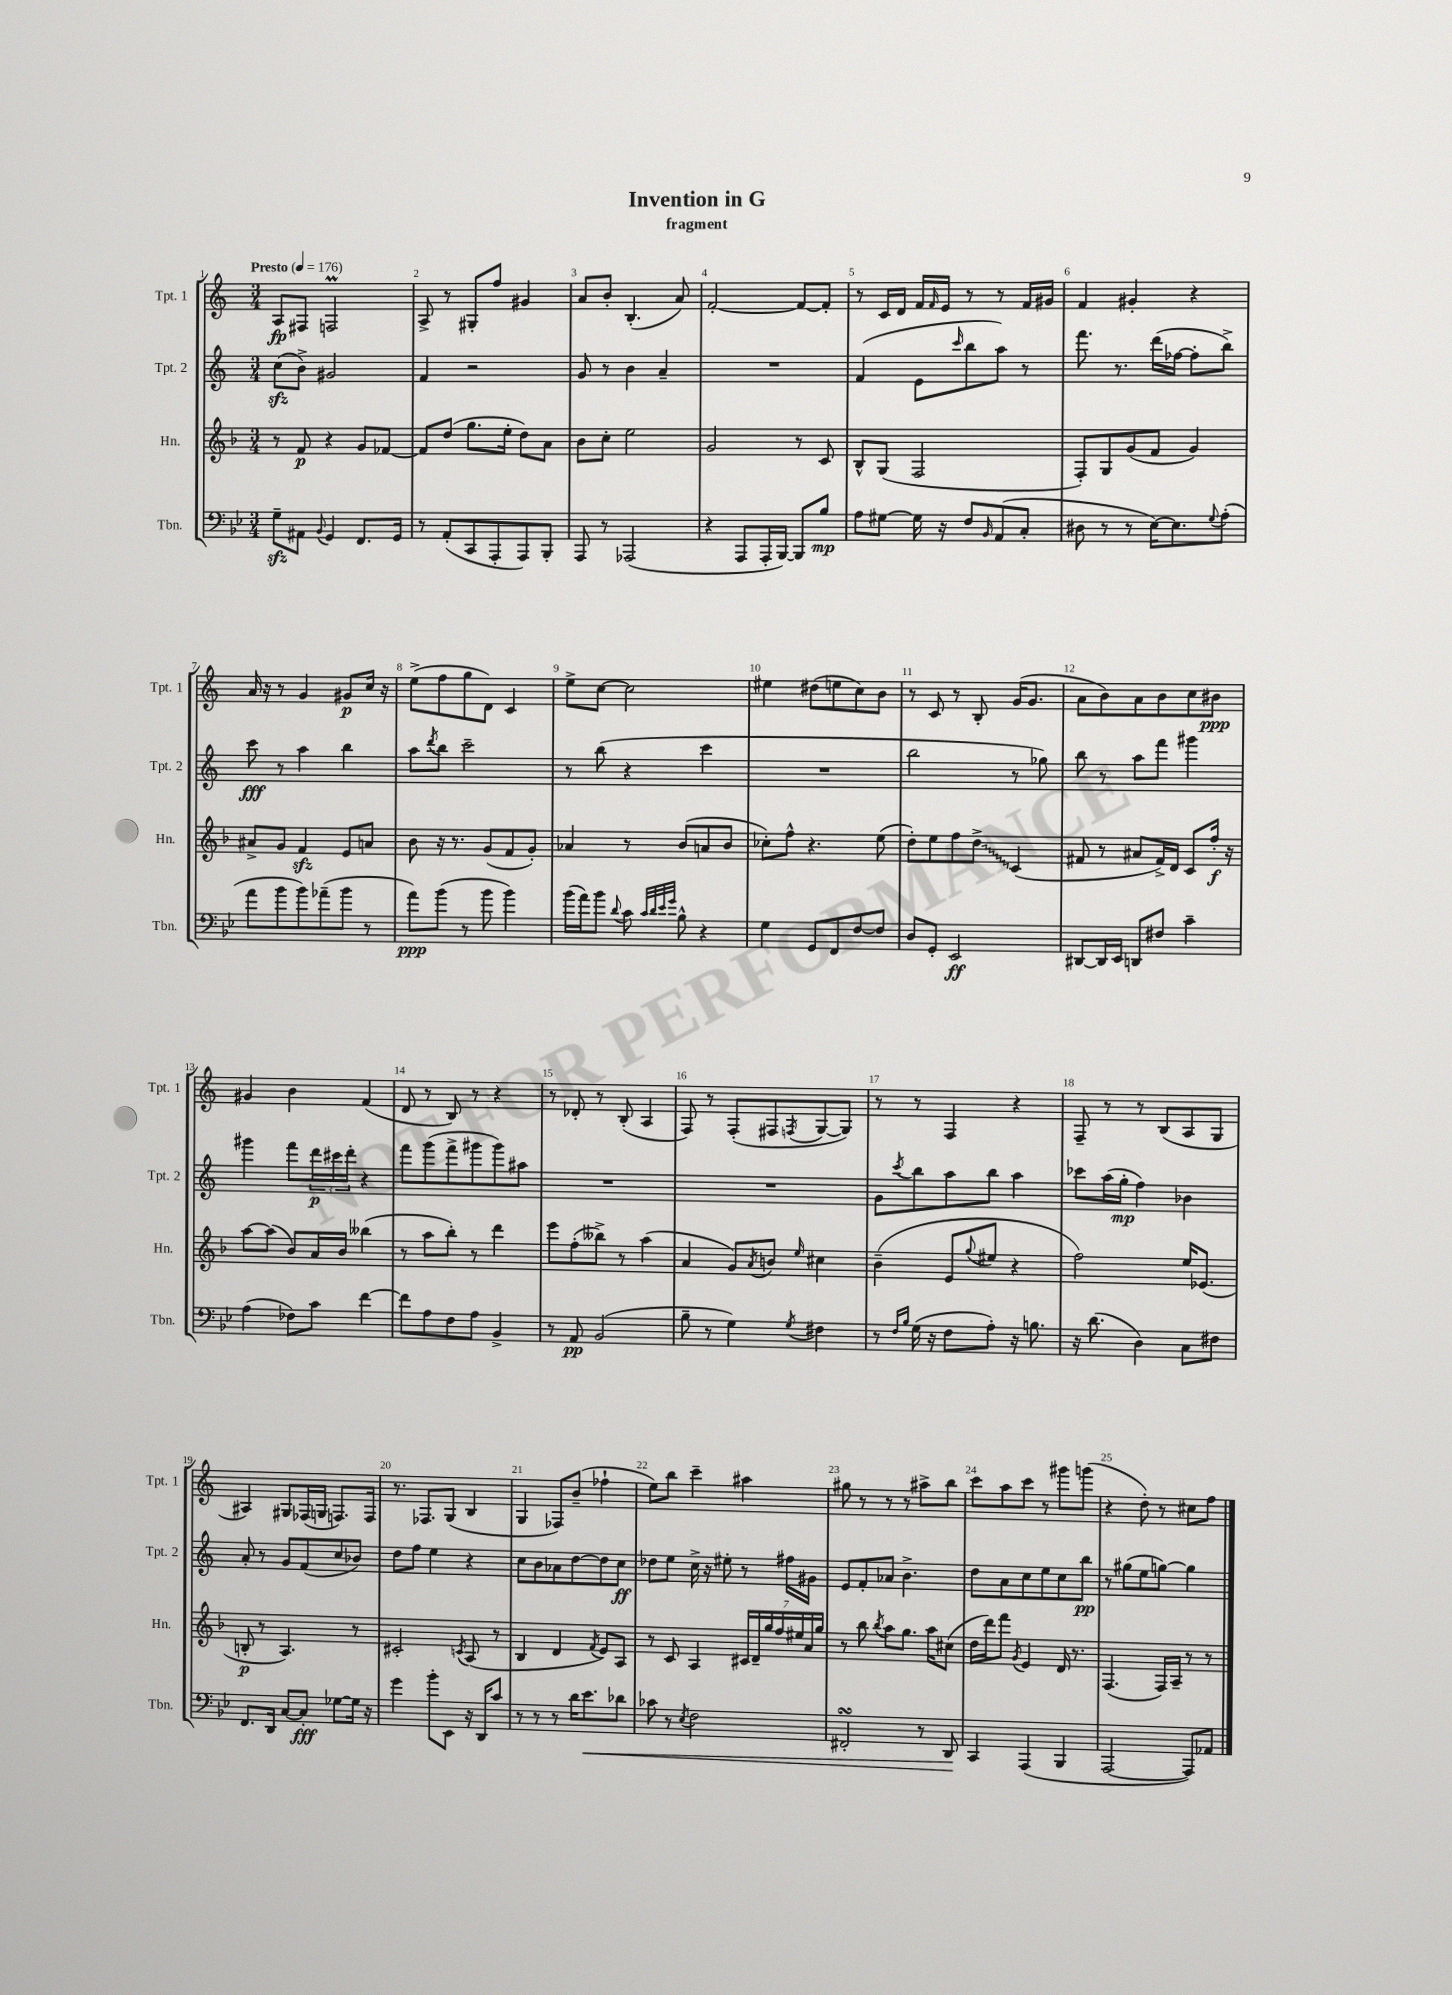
\header { title = "Invention in G" subtitle = "fragment" }
<<
\new StaffGroup <<
\new Staff = "s0" \with { instrumentName = "Tpt. 1" shortInstrumentName = "Tpt. 1" } {
    \clef treble \key c \major \numericTimeSignature \time 3/4 \tempo "Presto" 4 = 176
    a8\fp fis8 f2\prall |
    a8-> r8 gis8-. f''8 gis'4 |
    a'8 b'8-. b4.-.( a'8) |
    f'2~-. f'8~ f'8-. |
    r8 c'16 d'16 f'16 \grace { f'16 } e'16 r8 r8 f'16 gis'16 |
    f'4 gis'4-. r4 |
    a'16 r16 r8 g'4 gis'8\p c''16 r16 |
    e''8->( f''8 g''8 d'8) c'4 |
    e''8-> c''8~ c''2 |
    eis''4 dis''8( e''8 c''8) b'8 |
    r8 c'8 r8 b8-. g'16( g'8. |
    a'8 b'8) a'8 b'8 c''8 bis'8\ppp |
    gis'4 b'4 f'4( |
    d'8 r8 b8) r8 r4 |
    r8 des'8-. r8 b8-.( a4 |
    f8) r8 f8-.( fis8 \acciaccatura { f8 } g8~ g8) |
    r8 r8 f4 r4 |
    f8-- r8 r8 b8( a8 g8 |
    ais4) gis8 fes16( g16 f8.) f16 |
    r8. fes8. g8( b4 |
    g4 fes8) b'8--( fes''4-! |
    e''8) b''8 c'''4-- ais''4 |
    gis''8 r8 r8 r8 ais''8-> b''8 |
    c'''8 a''8 c'''8 r8 gis'''8 g'''8( |
    r4 d''8-.) r8 cis''8 f''8 \bar "|." |
}
\new Staff = "s1" \with { instrumentName = "Tpt. 2" shortInstrumentName = "Tpt. 2" } {
    \clef treble \key c \major \numericTimeSignature \time 3/4
    c''8\sfz( b'8->) gis'2 |
    f'4 r2 |
    g'8 r8 b'4 a'4-- |
    R2. |
    f'4( e'8 \grace { c'''16 } b''8 a''8) r8 |
    f'''8. r8. d'''16( fes''16~ fes''8-. b''8->) |
    c'''8\fff r8 a''4 b''4 |
    a''8 \acciaccatura { d'''8 } b''8 c'''2-- |
    r8 b''8( r4 c'''4 |
    R2. |
    b''2 r8 ges''8) |
    b''8 r8 a''8 f'''8 gis'''4 |
    gis'''4 f'''8 \tuplet 3/2 { d'''16\p cis'''16 d'''16-. } r4 |
    f'''8 g'''8( f'''8-> gis'''8 gis'''8) ais''8 |
    R2. |
    R2. |
    g'8 \acciaccatura { c'''8 } b''8 a''8 b''8 a''4 |
    ces'''8 a''16( g''16-.\mp f''4) bes'4 |
    a'8-. r8 g'8 f'8( c''8 bes'8) |
    d''8 f''8 e''4 r4 |
    c''8 b'8 aes'8 d''8~ d''8 c''8\ff |
    des''8 e''8 c''16-> r16 eis''8-. r8 fis''16 gis'16 |
    e'8 f'8-. aes'8 b'4.-> |
    d''8 a'8 c''8 e''8 c''8 b''8\pp |
    r8 gis''8( e''8 g''8~) g''4 \bar "|." |
}
\new Staff = "s2" \with { instrumentName = "Hn." shortInstrumentName = "Hn." } {
    \clef treble \key f \major \numericTimeSignature \time 3/4
    r8 f'8\p r4 g'8 fes'8~ |
    fes'8 d''8( g''8. e''16-. d''8) a'8 |
    bes'8 c''8-. e''2 |
    g'2 r8 c'8 |
    bes8-^ g8( f2 |
    f8-.) g8 g'8( f'8 g'4) |
    ais'8-> g'8 f'4\sfz e'8 a'8 |
    bes'8 r16 r8. g'8( f'8 g'8-.) |
    aes'4 r8 bes'8( a'8 bes'8 |
    ces''8-.) f''8-^ r4. e''8( |
    d''8-.) e''8 f''8 \once \override Glissando.style = #'zigzag d''8->\glissando c'4( |
    fis'8 r8 ais'8 fis'16->) d'16 c'8 f''16-.\f r16 |
    a''8~ a''8( bes'8) a'16 bes'16 beses''4( |
    r8 a''8 bes''8-.) r8 d'''4 |
    e'''8 f''8-.( beses''8->) r8 a''4( |
    a'4 g'8) \acciaccatura { a'8 } b'8 \grace { e''16 } cis''4 |
    bes'4--( e'8 \appoggiatura { g''8 } eis''8 r4 |
    f''2) e''16 ees'8.( |
    b8-.\p r8 a4.) r8 |
    cis'2-. \acciaccatura { c'8 } a8( r8 |
    bes4 d'4 \acciaccatura { f'8 } e'8) a8 |
    r8 c'8 a4 \tuplet 7/4 { cis'16 d'16-- g''16 f''16 eis''16 a'16 g''16 } |
    r8 bes''8 \acciaccatura { bes''8 } a''8 g''8. a''16 cis''8( |
    d''16 d'''16) f'''8 \acciaccatura { g'8 } e'4 d'16 r8. |
    f4.( f16) a16-- r8 r8 \bar "|." |
}
\new Staff = "s3" \with { instrumentName = "Tbn." shortInstrumentName = "Tbn." } {
    \clef bass \key bes \major \numericTimeSignature \time 3/4
    g8--\sfz ais,8 \appoggiatura { bes,8 } g,4 f,8. g,16 |
    r8 a,8-.( c,8 a,,8-. a,,8) bes,,8-. |
    a,,8 r8 aes,,2( |
    r4 a,,8 a,,16-. bes,,16~) bes,,8 bes8\mp |
    a8 gis8~ gis16 r16 f8 \grace { bes,16 } a,8( c8-. |
    dis8 r8 r8 ees16~) ees8. \appoggiatura { g8 } a8-.( |
    a'8 bes'8 bes'8) aes'8--( bes'8 r8 |
    a'8\ppp) bes'8( r8 bes'8 bes'4) |
    bes'16( a'16) bes'8 \appoggiatura { d'8 } c'8 \grace { c'32 d'32 ees'32 g'32 } bes8-^ r4 |
    g4 g,8 f,8 f8~ f8 |
    d8 g,8-. ees,2\ff |
    dis,8~ dis,16 ees,16 d,8 fis8 c'4-- |
    a4( fes8) c'8 f'4~ |
    f'8 a8 f8 a8 bes,4-> |
    r8 a,8\pp bes,2( |
    bes8-- r8 g4) \acciaccatura { g8 } fis4 |
    r8 \grace { f16 bes16 } g16( r16 f8 a8-.) r16 b8. |
    r16 d'8.( d4) c8 fis8 |
    f,8. d,16 c8~ c8-.\fff ges8~ ges16 r16 |
    g'4 bes'8-. ees,8 r16 d,16 c'8 |
    r8 r8 r8 d'16 ees'8.\< des'8 |
    ces'8 r8 \acciaccatura { ees8 } f2 |
    fis,2-.\turn r8 d,8\! |
    c,4 a,,4( bes,,4 |
    a,,2~ a,,8) aes,8 \bar "|." |
}
>>
>>
\layout { \context { \Score \override BarNumber.break-visibility = ##(#f #t #t) barNumberVisibility = #all-bar-numbers-visible } }
